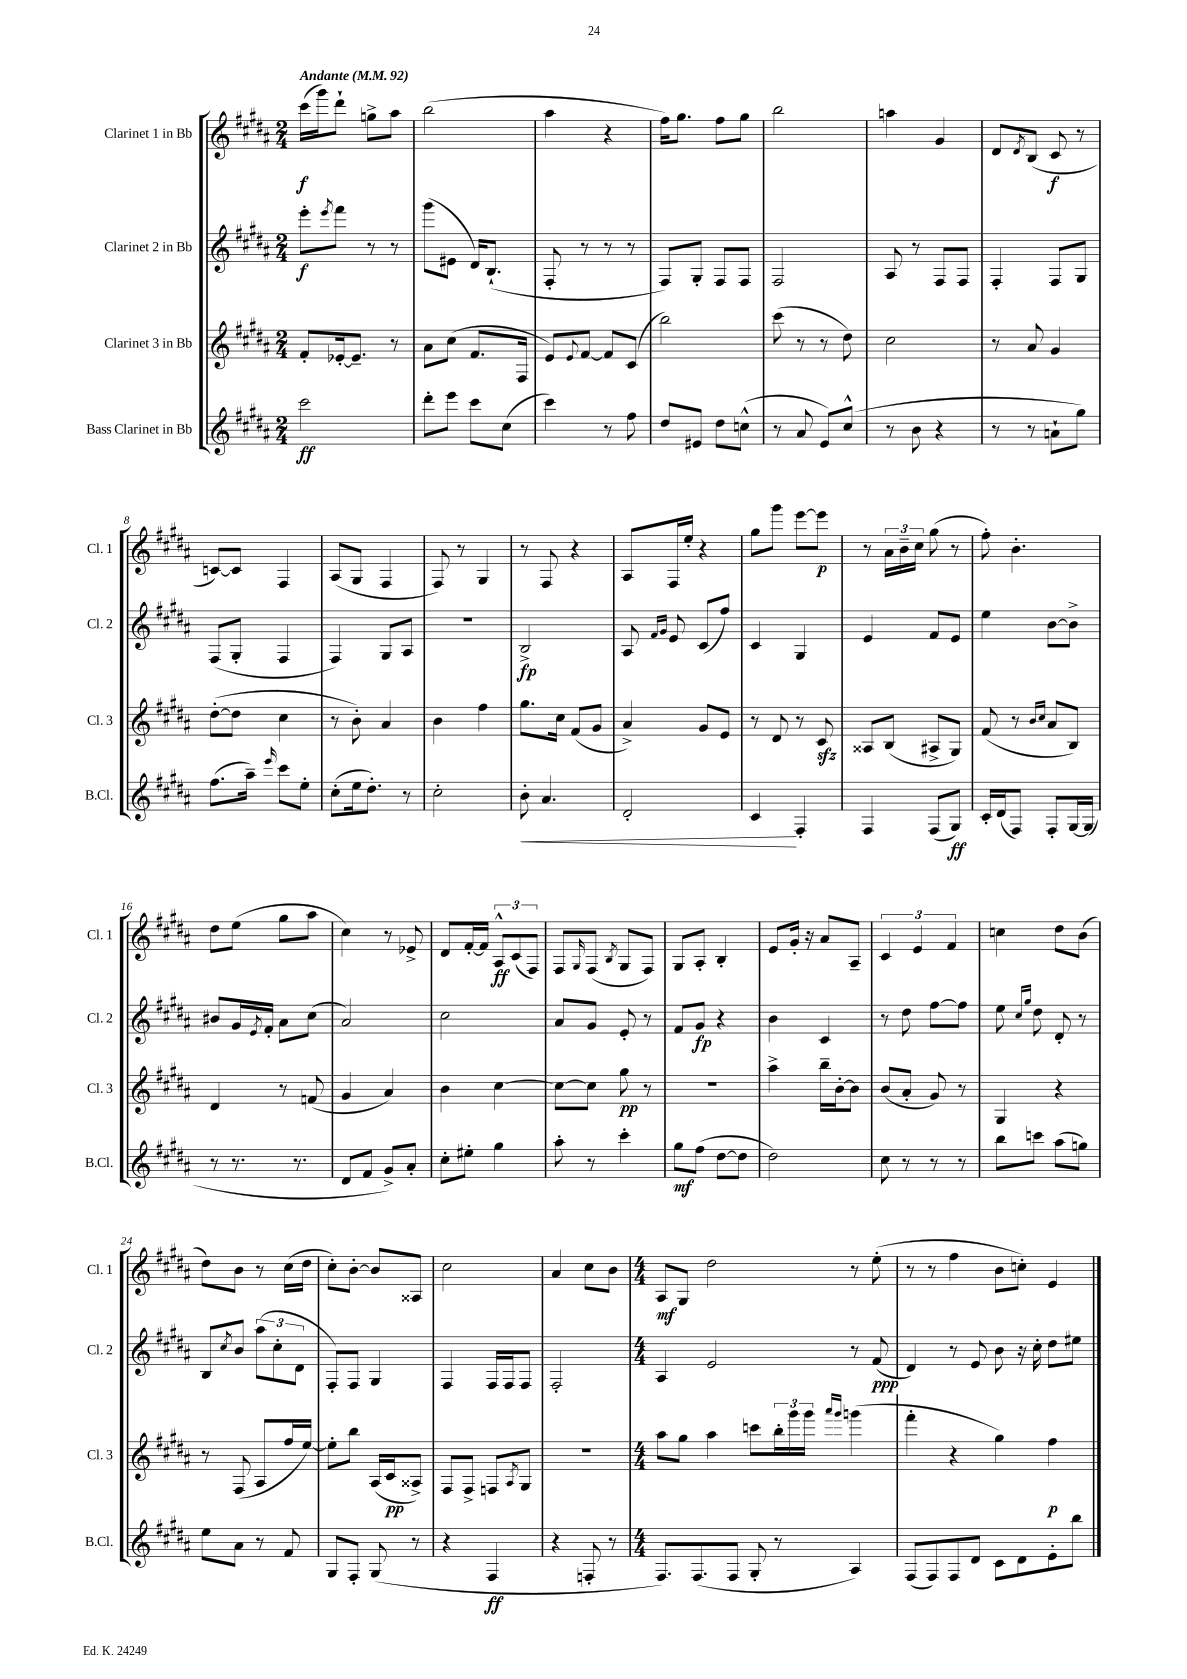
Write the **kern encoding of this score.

**kern	**dynam	**kern	**dynam	**kern	**dynam	**kern	**dynam
*part4	*part4	*part3	*part3	*part2	*part2	*part1	*part1
*staff4	*staff4	*staff3	*staff3	*staff2	*staff2	*staff1	*staff1
*I"Bass Clarinet in Bb	*	*I"Clarinet 3 in Bb	*	*I"Clarinet 2 in Bb	*	*I"Clarinet 1 in Bb	*
*I'B.Cl.	*	*I'Cl. 3	*	*I'Cl. 2	*	*I'Cl. 1	*
*clefG2	*	*clefG2	*	*clefG2	*	*clefG2	*
*k[f#c#g#d#a#]	*	*k[f#c#g#d#a#]	*	*k[f#c#g#d#a#]	*	*k[f#c#g#d#a#]	*
*M2/4	*	*M2/4	*	*M2/4	*	*M2/4	*
*MM92	*	*MM92	*	*MM92	*	*MM92	*
=1	=1	=1	=1	=1	=1	=1	=1
!	!	!	!	!	!	!LO:TX:a:B:t=Andante	!
2ccc#\	ff	8f#'/L	.	8eee'\L	f	(16ccc#\LL	f
.	.	.	.	.	.	16ggg#\J)	.
.	.	.	.	8qeee/	.	.	.
.	.	[16e-X'/k	.	8fff#\J	.	8ddd#`\J	.
.	.	8.e-~/J]	.	.	.	.	.
.	.	.	.	8r	.	8ggn^\L	.
.	.	8r	.	8r	.	8aa#\J	.
=2	=2	=2	=2	=2	=2	=2	=2
8ddd#'\L	.	8a#\L	.	(8ggg#\L	.	(2bb\	.
8eee\J	.	(8cc#\J	.	8e#X\J	.	.	.
8ccc#\L	.	8.f#/L	.	16d#/KL)	.	.	.
.	.	.	.	(8.B`/J	.	.	.
(8cc#\J	.	.	.	.	.	.	.
.	.	16F#/Jk	.	.	.	.	.
=3	=3	=3	=3	=3	=3	=3	=3
4ccc#\)	.	8e/L)	.	8F#'/	.	4aa#\	.
.	.	8qqe/	.	.	.	.	.
.	.	[8f#/J	.	8r	.	.	.
8r	.	8f#/L]	.	8r	.	4r	.
8ff#\	.	(8c#/J	.	8r	.	.	.
=4	=4	=4	=4	=4	=4	=4	=4
8dd#/L	.	2bb\)	.	8F#/L)	.	16ff#\KL)	.
.	.	.	.	.	.	8.gg#\J	.
8e#X/J	.	.	.	8G#'/J	.	.	.
8dd#\L	.	.	.	8F#/L	.	8ff#\L	.
(8ccn^^\J	.	.	.	8F#/J	.	8gg#\J	.
=5	=5	=5	=5	=5	=5	=5	=5
8r	.	(8ccc#\	.	2F#/	.	2bb\	.
8a#/	.	8r	.	.	.	.	.
8e/L)	.	8r	.	.	.	.	.
(8cc#^^/J	.	8dd#\)	.	.	.	.	.
=6	=6	=6	=6	=6	=6	=6	=6
8r	.	2cc#\	.	8A#/	.	4aan\	.
8b\	.	.	.	8r	.	.	.
4r	.	.	.	8F#/L	.	4g#/	.
.	.	.	.	8F#/J	.	.	.
=7	=7	=7	=7	=7	=7	=7	=7
8r	.	8r	.	4F#'/	.	8d#/L	.
.	.	.	.	.	.	8qd#/	.
8r	.	8a#/	.	.	.	(8B/J	.
8an`\L	.	4g#/	.	8F#/L	.	8c#/	f
8gg#\J)	.	.	.	8G#/J	.	8r	.
!!LO:LB:g=z
=8	=8	=8	=8	=8	=8	=8	=8
(8.ff#\L	.	([8dd#'\L	.	(8F#/L	.	[8cn/L)	.
.	.	8dd#\J]	.	8G#'/J	.	8c/J]	.
16aa#~\Jk)	.	.	.	.	.	.	.
16qqeee/	.	.	.	.	.	.	.
8ccc#\L	.	4cc#\	.	4F#/	.	4F#/	.
8ee'\J	.	.	.	.	.	.	.
=9	=9	=9	=9	=9	=9	=9	=9
(8cc#'\L	.	8r	.	4F#/)	.	(8A#/L	.
16ee\k	.	8b'\)	.	.	.	8G#/J	.
8.dd#'\J)	.	.	.	.	.	.	.
.	.	4a#/	.	8G#/L	.	4F#/	.
8r	.	.	.	8A#/J	.	.	.
=10	=10	=10	=10	=10	=10	=10	=10
2cc#'\	.	4b\	.	2r	.	8F#/)	.
.	.	.	.	.	.	8r	.
.	.	4ff#\	.	.	.	4G#/	.
=11	=11	=11	=11	=11	=11	=11	=11
!	!LO:HP:b	!	!	!	!	!	!
8b'\	<	8.gg#\L	.	2B^/	fp	8r	.
4.a#/	.	.	.	.	.	8F#/	.
.	.	16cc#\Jk	.	.	.	.	.
.	.	(8f#/L	.	.	.	4r	.
.	.	8g#/J	.	.	.	.	.
=12	=12	=12	=12	=12	=12	=12	=12
2d#'/	.	4a#^/)	.	8A#/	.	8A#/L	.
.	.	.	.	16qqf#/LL	.	.	.
.	.	.	.	16qqg#/JJ	.	.	.
.	.	.	.	8e/	.	16F#/L	.
.	.	.	.	.	.	16ee'/JJ	.
.	.	8g#/L	.	(8c#/L	.	4r	.
.	.	8e/J	.	8ff#/J)	.	.	.
=13	=13	=13	=13	=13	=13	=13	=13
4c#/	.	8r	.	4c#/	.	8gg#\L	.
.	.	8d#/	.	.	.	8ggg#\J	.
4F#'/	[	8r	.	4G#/	.	[8eee\L	.
.	.	8c#zz/	.	.	.	8eee\J]	p
=14	=14	=14	=14	=14	=14	=14	=14
4F#/	.	8A##X/L	.	4e/	.	8r	.
.	.	(8B/J	.	.	.	24a#\LL	.
.	.	.	.	.	.	24b~\	.
.	.	.	.	.	.	24cc#\JJ	.
(8F#/L	.	8A#X^/L	.	8f#/L	.	(8gg#\	.
8G#/J)	ff	8G#/J)	.	8e/J	.	8r	.
=15	=15	=15	=15	=15	=15	=15	=15
16c#'/LL	.	(8f#/	.	4ee\	.	8ff#'\)	.
(16d#/J	.	.	.	.	.	.	.
8F#/J)	.	8r	.	.	.	4.b'\	.
.	.	16qqb/LL	.	.	.	.	.
.	.	16qqcc#/JJ	.	.	.	.	.
8F#'/L	.	8a#/L	.	[8b\L	.	.	.
[16G#/L	.	8B/J)	.	8b^\J]	.	.	.
(16G#/JJ]	.	.	.	.	.	.	.
!!LO:LB:g=z
=16	=16	=16	=16	=16	=16	=16	=16
8r	.	4d#/	.	8b#X/L	.	8dd#\L	.
8.r	.	.	.	16g#/L	.	(8ee\J	.
.	.	.	.	8qe/	.	.	.
.	.	.	.	16f#'/JJ	.	.	.
.	.	8r	.	8a#\L	.	8gg#\L	.
8.r	.	.	.	.	.	.	.
.	.	(8fn/	.	(8cc#\J	.	8aa#\J	.
=17	=17	=17	=17	=17	=17	=17	=17
8d#/L	.	4g#/	.	2a#/)	.	4cc#\)	.
8f#/J	.	.	.	.	.	.	.
8g#^/L)	.	4a#/)	.	.	.	8r	.
8a#'/J	.	.	.	.	.	8e-X^/	.
=18	=18	=18	=18	=18	=18	=18	=18
8cc#'\L	.	4b\	.	2cc#\	.	8d#/L	.
8ee#X'\J	.	.	.	.	.	[16f#'/L	.
.	.	.	.	.	.	16f#/JJ]	.
4gg#\	.	[4cc#\	.	.	.	12A#^^/L	ff
.	.	.	.	.	.	(12c#/	.
.	.	.	.	.	.	12F#/J)	.
=19	=19	=19	=19	=19	=19	=19	=19
8aa#'\	.	8cc#\L_	.	8a#/L	.	8F#/L	.
.	.	.	.	.	.	16qqG#/	.
8r	.	8cc#\J]	.	8g#/J	.	(8F#/J	.
.	.	.	.	.	.	8qB/	.
4ccc#'\	.	8gg#\	pp	8e'/	.	8G#/L	.
.	.	8r	.	8r	.	8F#/J)	.
=20	=20	=20	=20	=20	=20	=20	=20
8gg#\L	mf	2r	.	8f#/L	.	8G#/L	.
(8ff#\J	.	.	.	8g#/J	fp	8A#'/J	.
[8dd#\L	.	.	.	4r	.	4B'/	.
8dd#\J]	.	.	.	.	.	.	.
=21	=21	=21	=21	=21	=21	=21	=21
2dd#\)	.	4aa#^\	.	4b\	.	8e/L	.
.	.	.	.	.	.	16g#'/Jk	.
.	.	.	.	.	.	16r	.
.	.	16bb~\LL	.	4c#/	.	8a#/L	.
.	.	[16b'\J	.	.	.	.	.
.	.	8b\J]	.	.	.	8A#~/J	.
=22	=22	=22	=22	=22	=22	=22	=22
8cc#\	.	(8b/L	.	8r	.	6c#/	.
8r	.	8a#'/J	.	8dd#\	.	.	.
.	.	.	.	.	.	6e/	.
8r	.	8g#/)	.	[8ff#\L	.	.	.
.	.	.	.	.	.	6f#/	.
8r	.	8r	.	8ff#\J]	.	.	.
=23	=23	=23	=23	=23	=23	=23	=23
8bb\L	.	4G#/	.	8ee\	.	4ccn\	.
.	.	.	.	16qqcc#/LL	.	.	.
.	.	.	.	16qqgg#/JJ	.	.	.
8cccn\J	.	.	.	8dd#\	.	.	.
(8aa#\L	.	4r	.	8d#'/	.	8dd#\L	.
8ggn\J)	.	.	.	8r	.	(8b\J	.
!!LO:LB:g=z
=24	=24	=24	=24	=24	=24	=24	=24
8ee\L	.	8r	.	8B/L	.	8dd#\L)	.
.	.	.	.	8qcc#/	.	.	.
8a#\J	.	(8F#/	.	8b/J	.	8b\J	.
8r	.	8A#/L	.	(12aa#\L	.	8r	.
.	.	.	.	12cc#'\	.	.	.
8f#/	.	16ff#/L	.	.	.	(16cc#\LL	.
.	.	.	.	12d#\J	.	.	.
.	.	[16ee/JJ)	.	.	.	16dd#\JJ	.
=25	=25	=25	=25	=25	=25	=25	=25
8G#/L	.	8ee'\L]	.	8F#'/L)	.	8cc#'\L)	.
8F#'/J	.	8bb\J	.	8F#/J	.	[8b'\J	.
(8G#/	.	(16A#/LL	.	4G#/	.	8b/L]	.
.	.	16c#/J	pp	.	.	.	.
8r	.	8A##X^/J)	.	.	.	8A##X/J	.
=26	=26	=26	=26	=26	=26	=26	=26
4r	.	8F#/L	.	4F#/	.	2cc#\	.
.	.	8F#^/J	.	.	.	.	.
4F#/	ff	8Fn/L	.	16F#/LL	.	.	.
.	.	.	.	16F#/J	.	.	.
.	.	8qA#/	.	.	.	.	.
.	.	8G#/J	.	8F#/J	.	.	.
=27	=27	=27	=27	=27	=27	=27	=27
4r	.	2r	.	2F#'/	.	4a#/	.
8Fn'/	.	.	.	.	.	8cc#\L	.
8r	.	.	.	.	.	8b\J	.
=28	=28	=28	=28	=28	=28	=28	=28
*M4/4	*	*M4/4	*	*M4/4	*	*M4/4	*
8.F#/L)	.	8aa#\L	.	4A#/	.	8A#/L	mf
.	.	8gg#\J	.	.	.	8G#/J	.
(8.F#/	.	.	.	.	.	.	.
.	.	4aa#\	.	2e/	.	2dd#\	.
8F#/J	.	.	.	.	.	.	.
8G#'/	.	8cccn\L	.	.	.	.	.
8r	.	24bb'\L	.	.	.	.	.
.	.	24ggg#\	.	.	.	.	.
.	.	24ggg#\JJ	.	.	.	.	.
.	.	16qqaaa#/LL	.	.	.	.	.
.	.	16qqggg#/JJ	.	.	.	.	.
4A#/)	.	(4gggn\	.	8r	.	8r	.
.	.	.	.	(8f#/	ppp	(8ee'\	.
=29	=29	=29	=29	=29	=29	=29	=29
(8F#/L	.	4fff#'\	.	4d#/)	.	8r	.
8F#/)	.	.	.	.	.	8r	.
8F#/	.	4r	.	8r	.	4ff#\	.
8d#/J	.	.	.	8e/	.	.	.
8c#\L	.	4gg#\)	.	8b\	.	8b\L	.
8d#\	.	.	.	16r	.	8ccn'\J)	.
.	.	.	.	16cc#'\	.	.	.
8e'\	.	4ff#\	p	8dd#\L	.	4e/	.
8bb\J	.	.	.	8ee#X\J	.	.	.
==	==	==	==	==	==	==	==
*-	*-	*-	*-	*-	*-	*-	*-
